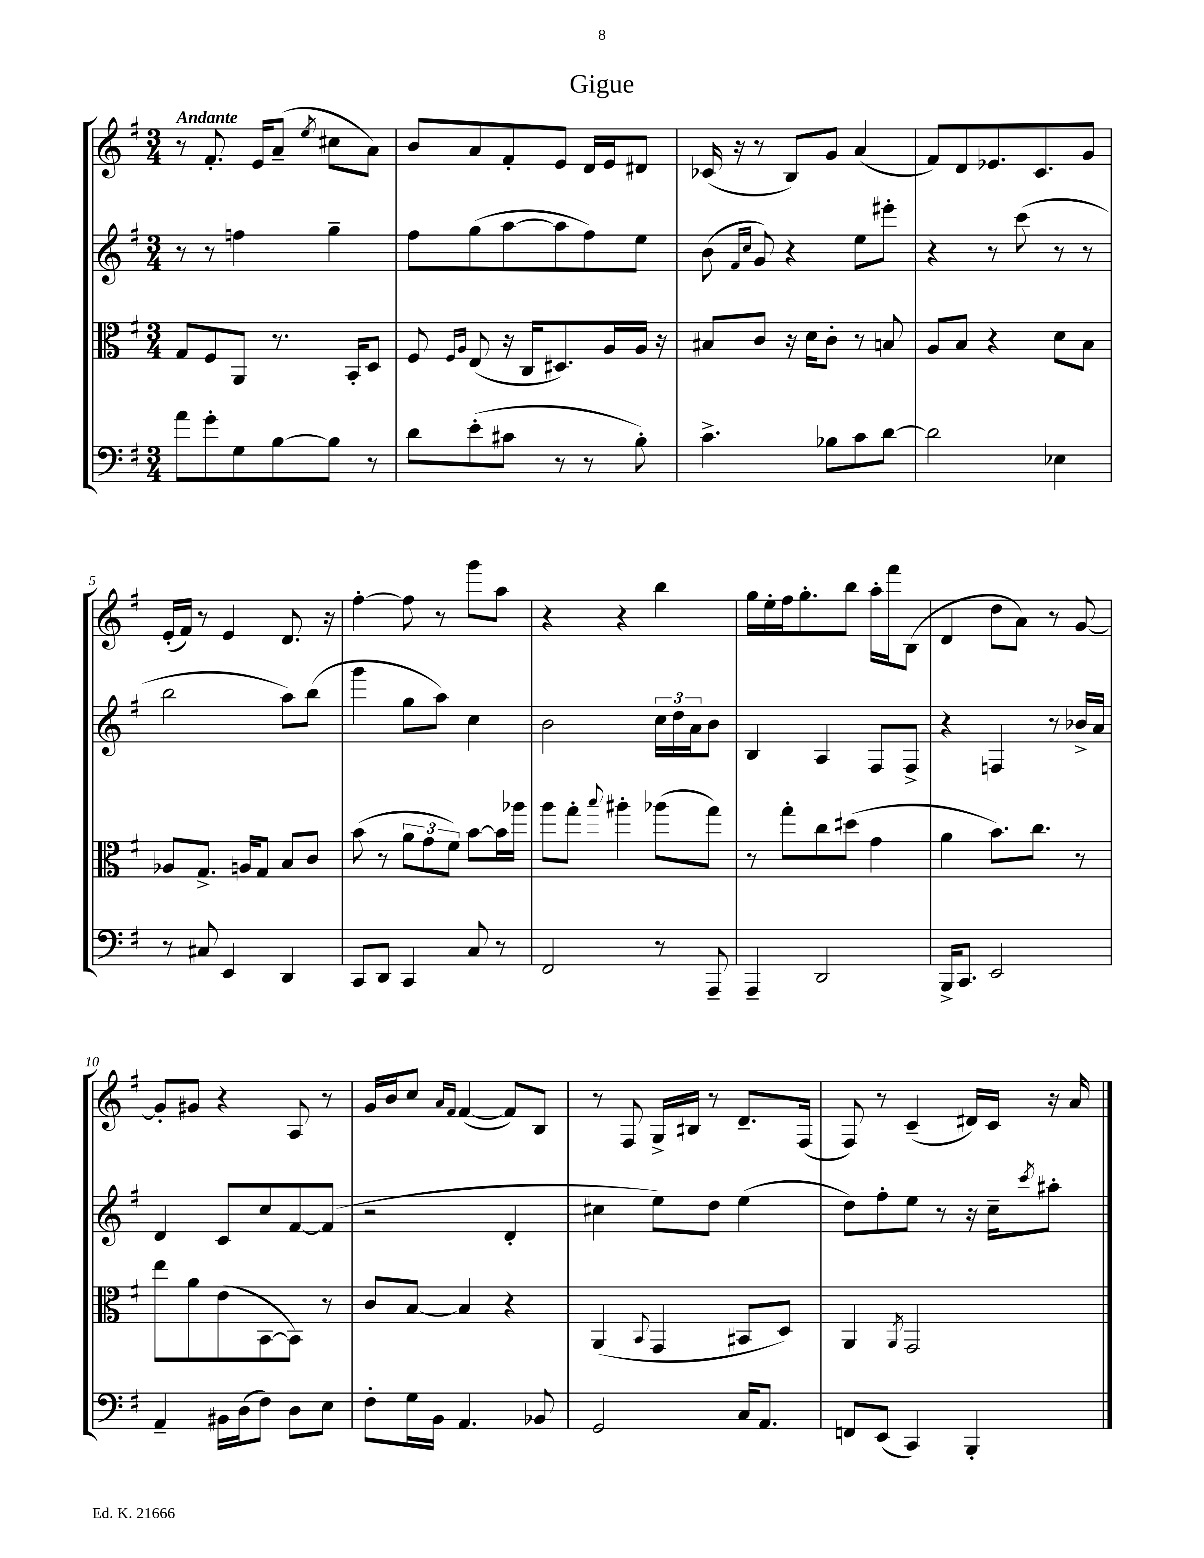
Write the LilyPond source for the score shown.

\header { title = "Gigue" }
<<
\new StaffGroup <<
\new Staff = "s0" {
    \clef treble \key g \major \numericTimeSignature \time 3/4 \tempo "Andante"
    r8 fis'8.-. e'16 a'8--( \acciaccatura { e''8 } cis''8 a'8) |
    b'8 a'8 fis'8-. e'8 d'16 e'16 dis'8 |
    ces'16( r16 r8 b8) g'8 a'4( |
    fis'8) d'8 ees'8. c'8. g'8 |
    e'16-.( fis'16) r8 e'4 d'8. r16 |
    fis''4~-. fis''8 r8 g'''8 a''8 |
    r4 r4 b''4 |
    g''16 e''16-. fis''16 g''8.-. b''8 a''16-. fis'''16 b8( |
    d'4 d''8 a'8) r8 g'8~ |
    g'8-. gis'8 r4 a8 r8 |
    g'16 b'16 c''8 \grace { a'16 fis'16 } fis'4~( fis'8) b8 |
    r8 fis8 g16-> bis16 r8 d'8.-- fis16( |
    fis8) r8 c'4--( dis'16) c'16 r16 a'16 \bar "|." |
}
\new Staff = "s1" {
    \clef treble \key g \major \numericTimeSignature \time 3/4
    r8 r8 f''4 g''4-- |
    fis''8 g''8( a''8~ a''8 fis''8) e''8 |
    b'8( \grace { fis'16 c''16 } g'8) r4 e''8 eis'''8-. |
    r4 r8 c'''8( r8 r8 |
    b''2 a''8) b''8( |
    g'''4 g''8 a''8) c''4 |
    b'2 \tuplet 3/2 { c''16 d''16 a'16 } b'8 |
    b4 a4 fis8 fis8-> |
    r4 f4 r8 bes'16-> a'16 |
    d'4 c'8 c''8 fis'8~ fis'8( |
    r2 d'4-. |
    cis''4 e''8) d''8 e''4( |
    d''8) fis''8-. e''8 r8 r16 c''16-- \acciaccatura { c'''8 } ais''8-. \bar "|." |
}
\new Staff = "s2" {
    \clef alto \key g \major \numericTimeSignature \time 3/4
    g8 fis8 a,8 r8. b,16-. d8 |
    fis8 \grace { fis16 a16 } e8( r16 c16 dis8.) a16 a16 r16 |
    bis8 c'8 r16 d'16 c'8-. r8 b8 |
    a8 b8 r4 d'8 b8 |
    aes8 g8.-> a16 g8 b8 c'8 |
    b'8( r8 \tuplet 3/2 { a'8 g'8 fis'8) } b'8~ b'16 aes''16 |
    a''8 g''8-. \appoggiatura { b''8 } ais''4-. aes''8( g''8) |
    r8 g''8-. c''8 dis''8( g'4 |
    a'4 b'8.) c''8. r8 |
    e''8 a'8 e'8( b,8~ b,8) r8 |
    c'8 b8~ b4 r4 |
    a,4( \appoggiatura { b,8 } g,4 bis,8 d8) |
    a,4 \acciaccatura { a,8 } g,2 \bar "|." |
}
\new Staff = "s3" {
    \clef bass \key g \major \numericTimeSignature \time 3/4
    a'8 g'8-. g8 b8~ b8 r8 |
    d'8 e'8-.( cis'8 r8 r8 b8-.) |
    c'4.-> bes8 c'8 d'8~ |
    d'2 ees4 |
    r8 cis8 e,4 d,4 |
    c,8 d,8 c,4 c8 r8 |
    fis,2 r8 a,,8-- |
    a,,4-- d,2 |
    b,,16-> c,8. e,2 |
    a,4-- bis,16 d16( fis8) d8 e8 |
    fis8-. g16 b,16 a,4. bes,8 |
    g,2 c16 a,8. |
    f,8 e,8( c,4) b,,4-. \bar "|." |
}
>>
>>
